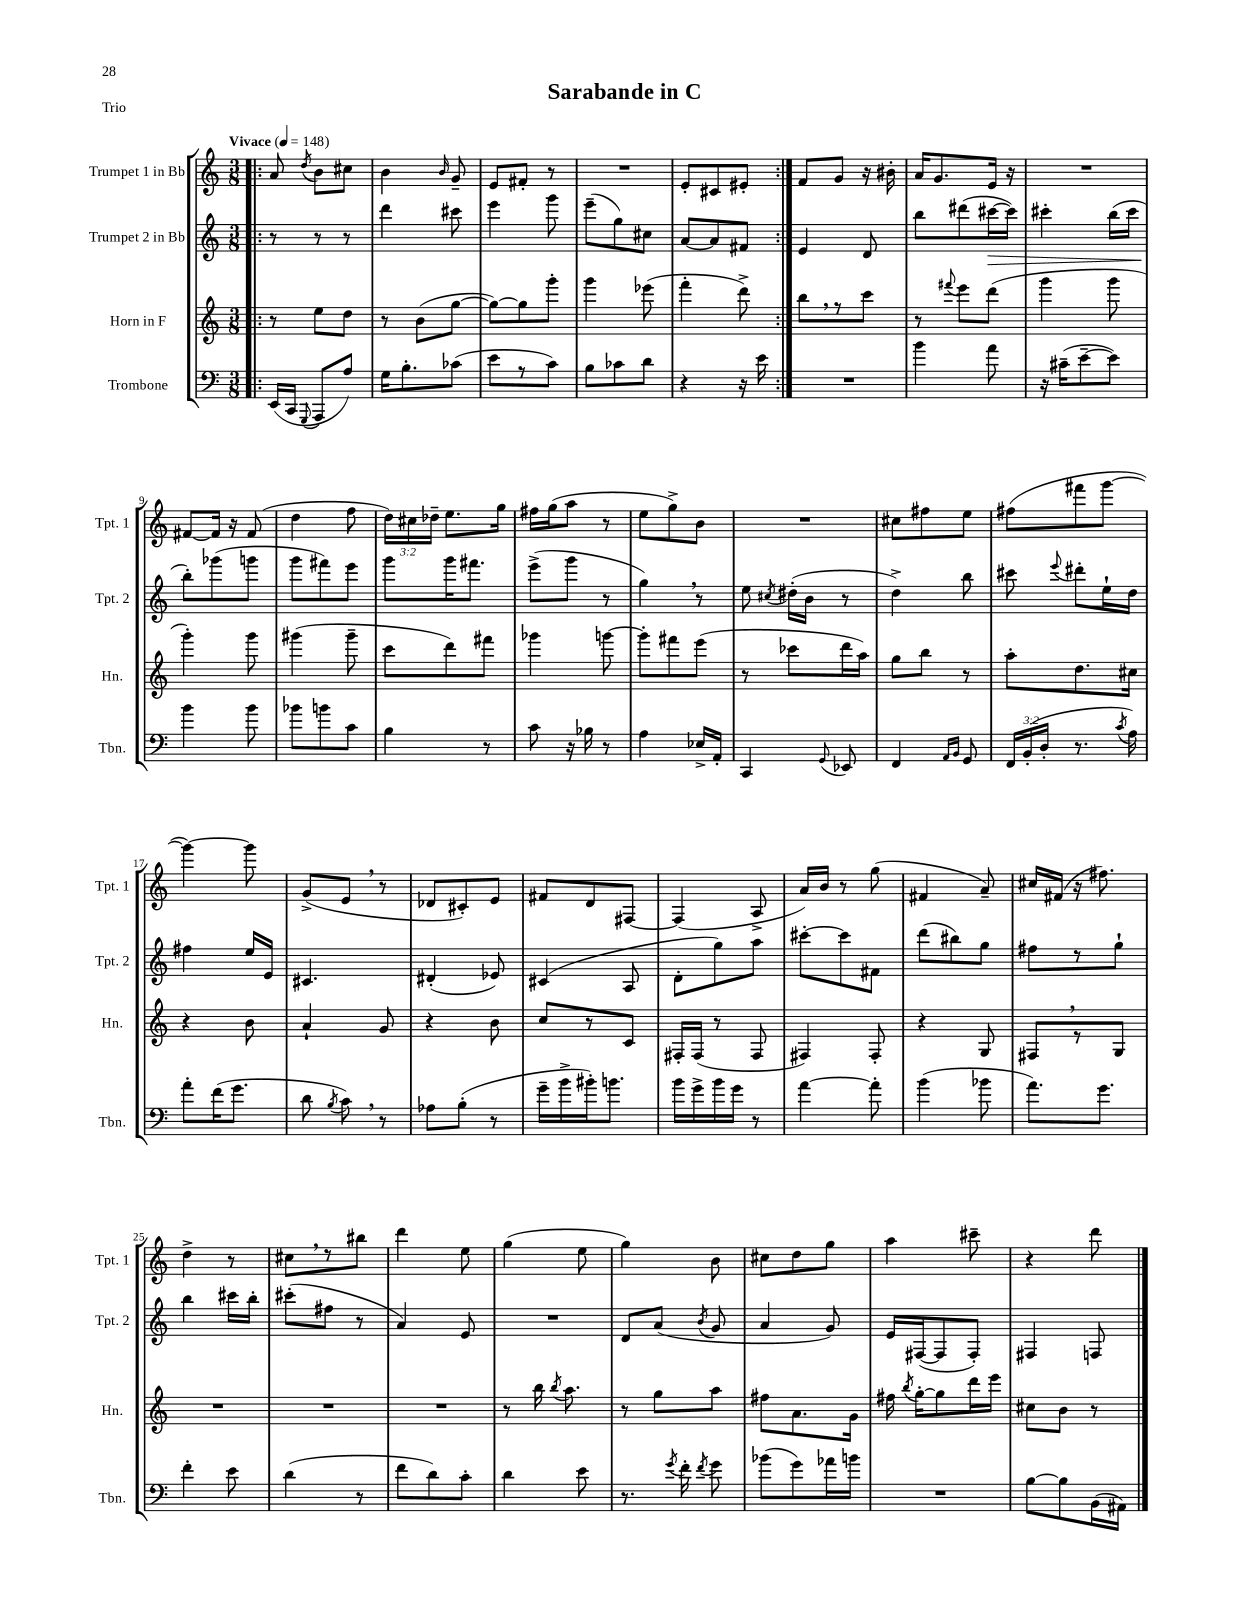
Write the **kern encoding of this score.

**kern	**kern	**kern	**dynam	**kern
*part4	*part3	*part2	*part2	*part1
*staff4	*staff3	*staff2	*staff2	*staff1
*I"Trombone	*I"Horn in F	*I"Trumpet 2 in Bb	*	*I"Trumpet 1 in Bb
*I'Tbn.	*I'Hn.	*I'Tpt. 2	*	*I'Tpt. 1
*clefF4	*clefG2	*clefG2	*	*clefG2
*k[]	*k[]	*k[]	*	*k[]
*M3/8	*M3/8	*M3/8	*	*M3/8
*MM148	*MM148	*MM148	*	*MM148
=1!|:	=1!|:	=1!|:	=1!|:	=1!|:
!	!	!	!	!LO:TX:a:B:t=Vivace
(16EE/LL	8r	8r	.	8a/
16CC/JJ	.	.	.	.
8qqGGG/	.	.	.	8qdd/
8AAA/L	8ee\L	8r	.	8b\L
8A/J)	8dd\J	8r	.	8cc#X\J
=2	=2	=2	=2	=2
16G\KL	8r	4ddd\	.	4b\
8.B'\	.	.	.	.
.	(8b\L	.	.	.
.	.	.	.	16qqb/
(8c-X\J	[8gg\J	8ccc#X\	.	8g~/
=3	=3	=3	=3	=3
8e\L	8gg\L_)	4eee\	.	8e/L
8r	8gg\]	.	.	8f#X'/J
8c\J)	8ggg'\J	8ggg\	.	8r
=4	=4	=4	=4	=4
8B\L	4ggg\	(8eee~\L	.	4.r
8c-X\	.	8gg\)	.	.
8d\J	(8eee-X\	8cc#X\J	.	.
=5	=5	=5	=5	=5
4r	4fff'\	[8a/L	.	8e'/L
.	.	8a/]	.	8c#X/
16r	8ddd^\)	8f#X/J	.	8e#X'/J
16e\	.	.	.	.
=6:|!	=6:|!	=6:|!	=6:|!	=6:|!
4.r	8bb,\L	4e/	.	8f/L
.	8r	.	.	8g/J
.	8ccc\J	8d/	.	16r
.	.	.	.	16b#X'\
=7	=7	=7	=7	=7
4b\	8r	8bb\L	.	16a/KL
.	.	.	.	8.g/
.	8qqfff#X/	.	.	.
.	8eee\L	(8ddd#X\	.	.
!	!	!	!LO:HP:b	!
8a\	(8ddd\J	[16ccc#X\L	>	16e/Jk
.	.	16ccc#\JJ])	.	16r
=8	=8	=8	=8	=8
16r	4ggg\	4ccc#X'\	.	4.r
(16c#X~\KL	.	.	.	.
[8e~\	.	.	.	.
8e\J])	8ggg\	(16bb\LL	.	.
.	.	16ccc#\JJ	.	.
!!LO:LB:g=z
=9	=9	=9	=9	=9
4b\	4ggg'\)	8bb'\L)	.	[8f#X/L
.	.	(8ggg-X\	]	16f#/Jk]
.	.	.	.	16r
8b\	8ggg\	8gggn\J	.	(8f#/
=10	=10	=10	=10	=10
8b-X\L	(4ggg#X\	8ggg\L	.	4dd\
8bn\	.	8fff#X\)	.	.
8c\J	8ggg#~\	8eee\J	.	8ff\
=11	=11	=11	=11	=11
4B\	8ccc\L	8ggg\L	.	24dd\LL)
.	.	.	.	24cc#X\
.	.	.	.	24dd-X~\JJ
.	8ddd\)	16ggg\K	.	8.ee\L
.	.	8.fff#X\J	.	.
8r	8fff#X\J	.	.	.
.	.	.	.	16gg\Jk
=12	=12	=12	=12	=12
8c\	4ggg-X\	(8eee^\L	.	16ff#X\LL
.	.	.	.	(16gg\J
16r	.	8ggg\J	.	8aa\J
16B-X\	.	.	.	.
8r	[8gggn\	8r	.	8r
=13	=13	=13	=13	=13
4A\	8ggg'\L]	4gg,\)	.	8ee\L
.	8fff#X\	.	.	8gg^\)
16E-X^/LL	(8eee\J	8r	.	8b\J
16AA'/JJ	.	.	.	.
=14	=14	=14	=14	=14
4CC/	8r	8ee\	.	4.r
.	.	8qcc#X/	.	.
.	8ccc-X\L	(16dd#X'\LL	.	.
.	.	16b\JJ	.	.
8qqGG/	.	.	.	.
8EE-X/	16ddd\L	8r	.	.
.	16aa\JJ)	.	.	.
=15	=15	=15	=15	=15
4FF/	8gg\L	4dd^\)	.	8cc#X\L
.	8bb\J	.	.	8ff#X\
16qqAA/LL	.	.	.	.
16qqBB/JJ	.	.	.	.
8GG/	8r	8bb\	.	8ee\J
=16	=16	=16	=16	=16
24FF/LL	8aa'\L	8ccc#X\	.	(8ff#X\L
(24BB'/	.	.	.	.
24D'/JJ	.	.	.	.
.	.	8qqeee/	.	.
8.r	8.dd\	8ddd#X'\L	.	8fff#X\
.	.	16ee`\L	.	[8ggg\J
8qc/	.	.	.	.
16A\)	16cc#X\Jk	16dd\JJ	.	.
!!LO:LB:g=z
=17	=17	=17	=17	=17
8a'\L	4r	4ff#X\	.	4ggg\_)
(16f\K	.	.	.	.
8.g\J	.	.	.	.
.	8b\	16ee/LL	.	8ggg\]
.	.	16e/JJ	.	.
=18	=18	=18	=18	=18
8d\	4a`/	4.c#X/	.	(8g^/L
8qB/	.	.	.	.
8c,\)	.	.	.	8e,/J
8r	8g/	.	.	8r
=19	=19	=19	=19	=19
8A-X\L	4r	(4d#X'/	.	8d-X/L
(8B'\J	.	.	.	8c#X'/)
8r	8b\	8e-X/)	.	8e/J
=20	=20	=20	=20	=20
16g~\LL	8cc/L	(4c#X/	.	8f#X/L
16b^\	.	.	.	.
16b#X'\J)	8r	.	.	8d/
8.bn\J	.	.	.	.
.	8c/J	8A/	.	[8F#X/J
=21	=21	=21	=21	=21
16b\LL	16F#X'/LL	8d'\L	.	(4F#/]
16g^\	(16F#/JJ	.	.	.
16b\	8r	8gg\)	.	.
16g\JJ	.	.	.	.
8r	8F#/	8aa\J	.	8A^/
=22	=22	=22	=22	=22
[4a\	4F#X/)	[8ccc#X'\L	.	16a/LL)
.	.	.	.	16b/JJ
.	.	8ccc#\]	.	8r
8a'\]	8F#'/	8f#X\J	.	(8gg\
=23	=23	=23	=23	=23
(4b\	4r	(8ddd\L	.	4f#X/
.	.	8bb#X\)	.	.
8b-X\	8G/	8gg\J	.	8a~/)
=24	=24	=24	=24	=24
8.a\L)	8F#X,/L	8ff#X\L	.	16cc#X/LL
.	.	.	.	(16f#X/JJ
.	8r	8r	.	16r
8.g\J	.	.	.	8.ff#X\)
.	8G/J	8gg`\J	.	.
!!LO:LB:g=z
=25	=25	=25	=25	=25
4f'\	4.r	4bb\	.	4dd^\
8e\	.	16ccc#X\LL	.	8r
.	.	16bb'\JJ	.	.
=26	=26	=26	=26	=26
(4d\	4.r	(8ccc#X'\L	.	8cc#X,\L
.	.	8ff#X\J	.	8r
8r	.	8r	.	8bb#X\J
=27	=27	=27	=27	=27
8f\L	4.r	4a/)	.	4ddd\
8d\)	.	.	.	.
8c'\J	.	8e/	.	8ee\
=28	=28	=28	=28	=28
4d\	8r	4.r	.	(4gg\
.	16bb\	.	.	.
.	8qbb/	.	.	.
.	8.aa\	.	.	.
8e\	.	.	.	8ee\
=29	=29	=29	=29	=29
8.r	8r	8d/L	.	4gg\)
.	8gg\L	(8a/J	.	.
8qg/	.	.	.	.
16f'\	.	.	.	.
8qf/	.	8qb/	.	.
8g\	8aa\J	8g/	.	8b\
=30	=30	=30	=30	=30
(8b-X\L	8ff#X\L	4a/	.	8cc#X\L
8g\)	8.a\	.	.	8dd\
16a-X\L	.	8g/)	.	8gg\J
16bn\JJ	16g\Jk	.	.	.
=31	=31	=31	=31	=31
4.r	16ff#X\	16e/LL	.	4aa\
.	8qbb/	.	.	.
.	[16gg'\KL	([16F#X/J	.	.
.	8gg\]	8F#/]	.	.
.	16ddd\L	8F#'/J)	.	8ccc#X~\
.	16eee\JJ	.	.	.
=32	=32	=32	=32	=32
[8B\L	8cc#X\L	4F#X/	.	4r
8B\]	8b\J	.	.	.
(16BB\L	8r	8Fn/	.	8ddd\
16AA#X\JJ)	.	.	.	.
==	==	==	==	==
*-	*-	*-	*-	*-
